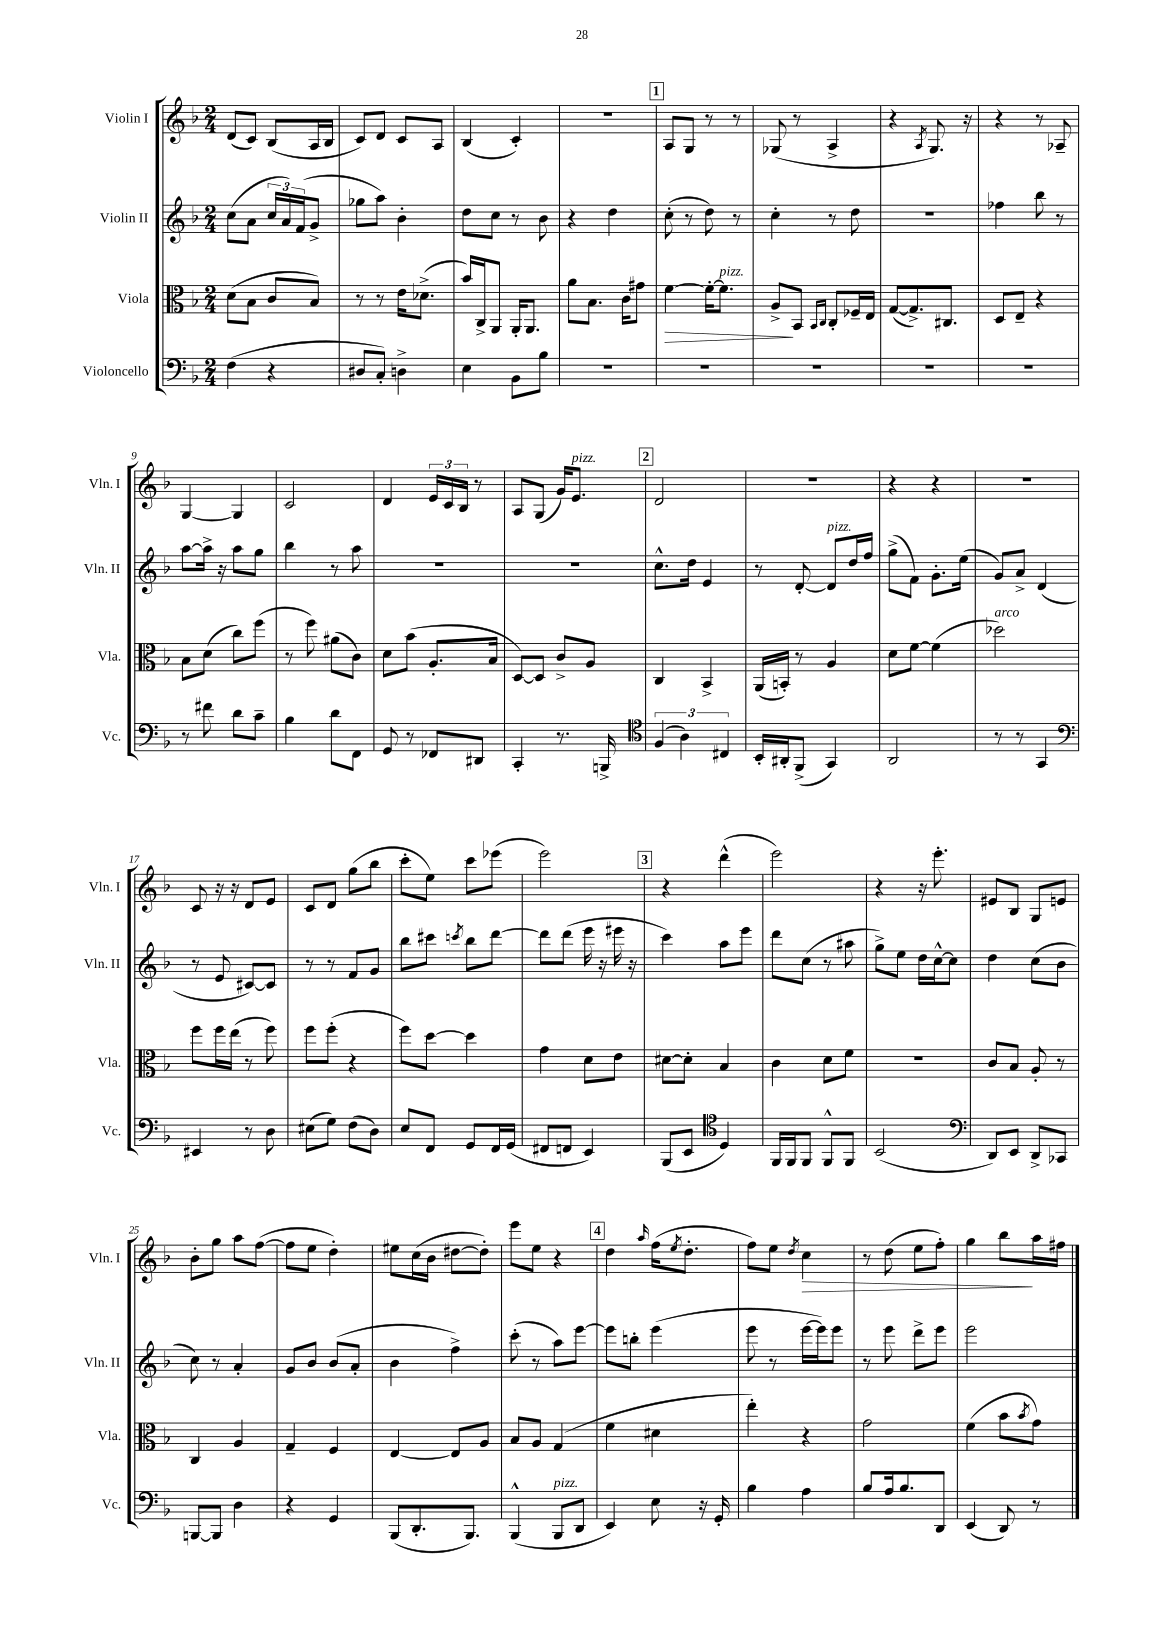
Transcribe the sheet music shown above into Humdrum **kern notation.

**kern	**kern	**kern	**kern
*staff4	*staff3	*staff2	*staff1
*clefF4	*clefC3	*clefG2	*clefG2
*k[b-]	*k[b-]	*k[b-]	*k[b-]
*M2/4	*M2/4	*M2/4	*M2/4
(4F	(8d	(8cc	(8d
.	8B-	8a	8c)
4r	8c	24cc	(8B-
.	.	24a)	.
.	.	(24f	.
.	8B-)	8g^	16A
.	.	.	16B-
=	=	=	=
8D#	8r	8gg-	8c)
8C')	8r	8aa)	8d
4D^	16e	4b-'	8c
.	(8.d-^	.	.
.	.	.	8A
=	=	=	=
4E	16b-)	8dd	(4B-
.	16C^	.	.
.	8AA	8cc	.
8BB-	16AA'	8r	4c')
.	8.AA	.	.
8B-	.	8b-	.
=	=	=	=
2r	8a	4r	2r
.	8.B-	.	.
.	.	4dd	.
.	16c	.	.
.	8g#	.	.
=	=	=	=
2r	[4f	(8cc'	8A
.	.	8r	8G
.	16f'_	8dd)	8r
.	8.f]	.	.
.	.	8r	8r
=	=	=	=
2r	8A^	4cc'	(8G-
.	8BB-	.	8r
.	16qqBB-	.	.
.	16qqC	.	.
.	8C'	8r	4A^
.	16F-~	8dd	.
.	16E	.	.
=	=	=	=
2r	([8G	2r	4r
.	8.G^])	.	.
.	.	.	8qA
.	.	.	8.G)
.	8.C#	.	.
.	.	.	16r
=	=	=	=
2r	8D	4ff-	4r
.	8E~	.	.
.	4r	8bb-	8r
.	.	8r	8A-~
=	=	=	=
8r	8B-	[8aa	[4G
8f#	(8d	16aa^]	.
.	.	16r	.
8d	8cc)	8aa	4G]
8c~	(8ff	8gg	.
=	=	=	=
4B-	8r	4bb-	2c
.	8ff)	.	.
8d	(8a#	8r	.
8FF	8c)	8aa	.
=	=	=	=
8GG	8d	2r	4d
8r	(8b-	.	.
8FF-	8.A'	.	24e
.	.	.	24c
.	.	.	24B-
8DD#	.	.	8r
.	16B-	.	.
=	=	=	=
4CC'	[8D)	2r	8A
.	8D]	.	(8G
8.r	8c^	.	16g)
.	.	.	8.e
.	8A	.	.
16BBB^	.	.	.
=	=	=	=
*clefC4	*	*	*
(6F	4C	8.cc^^	2d
6A)	.	.	.
.	.	16dd	.
.	4BB-^	4e	.
6C#	.	.	.
=	=	=	=
16BB-'	(16AA	8r	2r
16AA#'	16BB')	.	.
(8FF^	8r	[8d'	.
4GG)	4A	8d]	.
.	.	16dd	.
.	.	16ff	.
=	=	=	=
2AA	8d	(8gg^	4r
.	[8f	8f)	.
.	(4f]	8.g'	4r
.	.	(16ee	.
=	=	=	=
8r	2dd-)	8g)	2r
8r	.	8a^	.
4GG	.	(4d	.
=	=	=	=
*clefF4	*	*	*
4EE#	8ff	8r	8c
.	16ff	8e	16r
.	(16ee	.	16r
8r	8r	[8c#)	8d
8D	8ff)	8c#]	8e
=	=	=	=
(8E#	8ff	8r	8c
8G)	(8ff'	8r	8d
(8F	4r	8f	(8gg
8D)	.	8g	8bb-
=	=	=	=
8E	8ff)	8bb-	8ccc'
8FF	[8dd	8ccc#	8ee)
.	.	8qccc	.
8GG	4dd]	8bb-	8ccc
16FF	.	[8ddd	(8eee-
(16GG	.	.	.
=	=	=	=
8FF#	4g	8ddd]	2eee)
8FF	.	(8ddd	.
4EE)	8d	16eee	.
.	.	16r	.
.	8e	16eee#	.
.	.	16r	.
=	=	=	=
(8BBB-	[8d#	4ccc)	4r
8EE	8d#']	.	.
*clefC4	*	*	*
4D)	4B-	8aa	(4ddd^^
.	.	8eee	.
=	=	=	=
16FF	4c	8ddd	2eee)
16FF	.	.	.
8FF	.	(8cc	.
8FF^^	8d	8r	.
8FF	8f	8aa#	.
=	=	=	=
(2BB-	2r	8gg^)	4r
.	.	8ee	.
.	.	16dd	16r
.	.	[16cc^^	8.eee'
.	.	8cc]	.
=	=	=	=
*clefF4	*	*	*
8DD)	8c	4dd	8e#
8EE	8B-	.	8B-
8DD^	8A'	(8cc	8G
8CC-	8r	8b-	8e
=	=	=	=
[8BBB	4C	8cc)	8b-'
8BBB]	.	8r	8gg
4D	4A	4a'	8aa
.	.	.	([8ff
=	=	=	=
4r	4G~	8g	8ff]
.	.	8b-	8ee
4GG	4F	(8b-	4dd')
.	.	8a'	.
=	=	=	=
(8BBB-	[4E	4b-	8ee#
8.DD'	.	.	(16cc
.	.	.	16b-
.	8E]	4ff^)	[8dd#
8.BBB-)	.	.	.
.	8A	.	8dd#'])
=	=	=	=
(4BBB-^^	8B-	(8ccc'	8eee
.	8A	8r	8ee
8BBB-	(4G	8aa)	4r
8DD	.	[8eee	.
=	=	=	=
4EE)	4f	8eee]	4dd
.	.	8bb'	.
.	.	.	16qqaa
8E	4d#	(4eee	(16ff
.	.	.	8qee
.	.	.	8.dd'
16r	.	.	.
16GG'	.	.	.
=	=	=	=
4B-	4ee')	8eee	8ff)
.	.	8r	8ee
.	.	.	8qdd
4A	4r	[16eee	4cc
.	.	16eee])	.
.	.	8eee	.
=	=	=	=
8B-	2g	8r	8r
16A	.	8eee	(8dd
8.B-	.	.	.
.	.	8ddd^	8ee
8DD	.	8eee	8ff')
=	=	=	=
(4EE	(4f	2eee	4gg
8DD)	8b-	.	8bb-
.	8qb-	.	.
8r	8g)	.	16aa
.	.	.	16ff#
==	==	==	==
*-	*-	*-	*-
